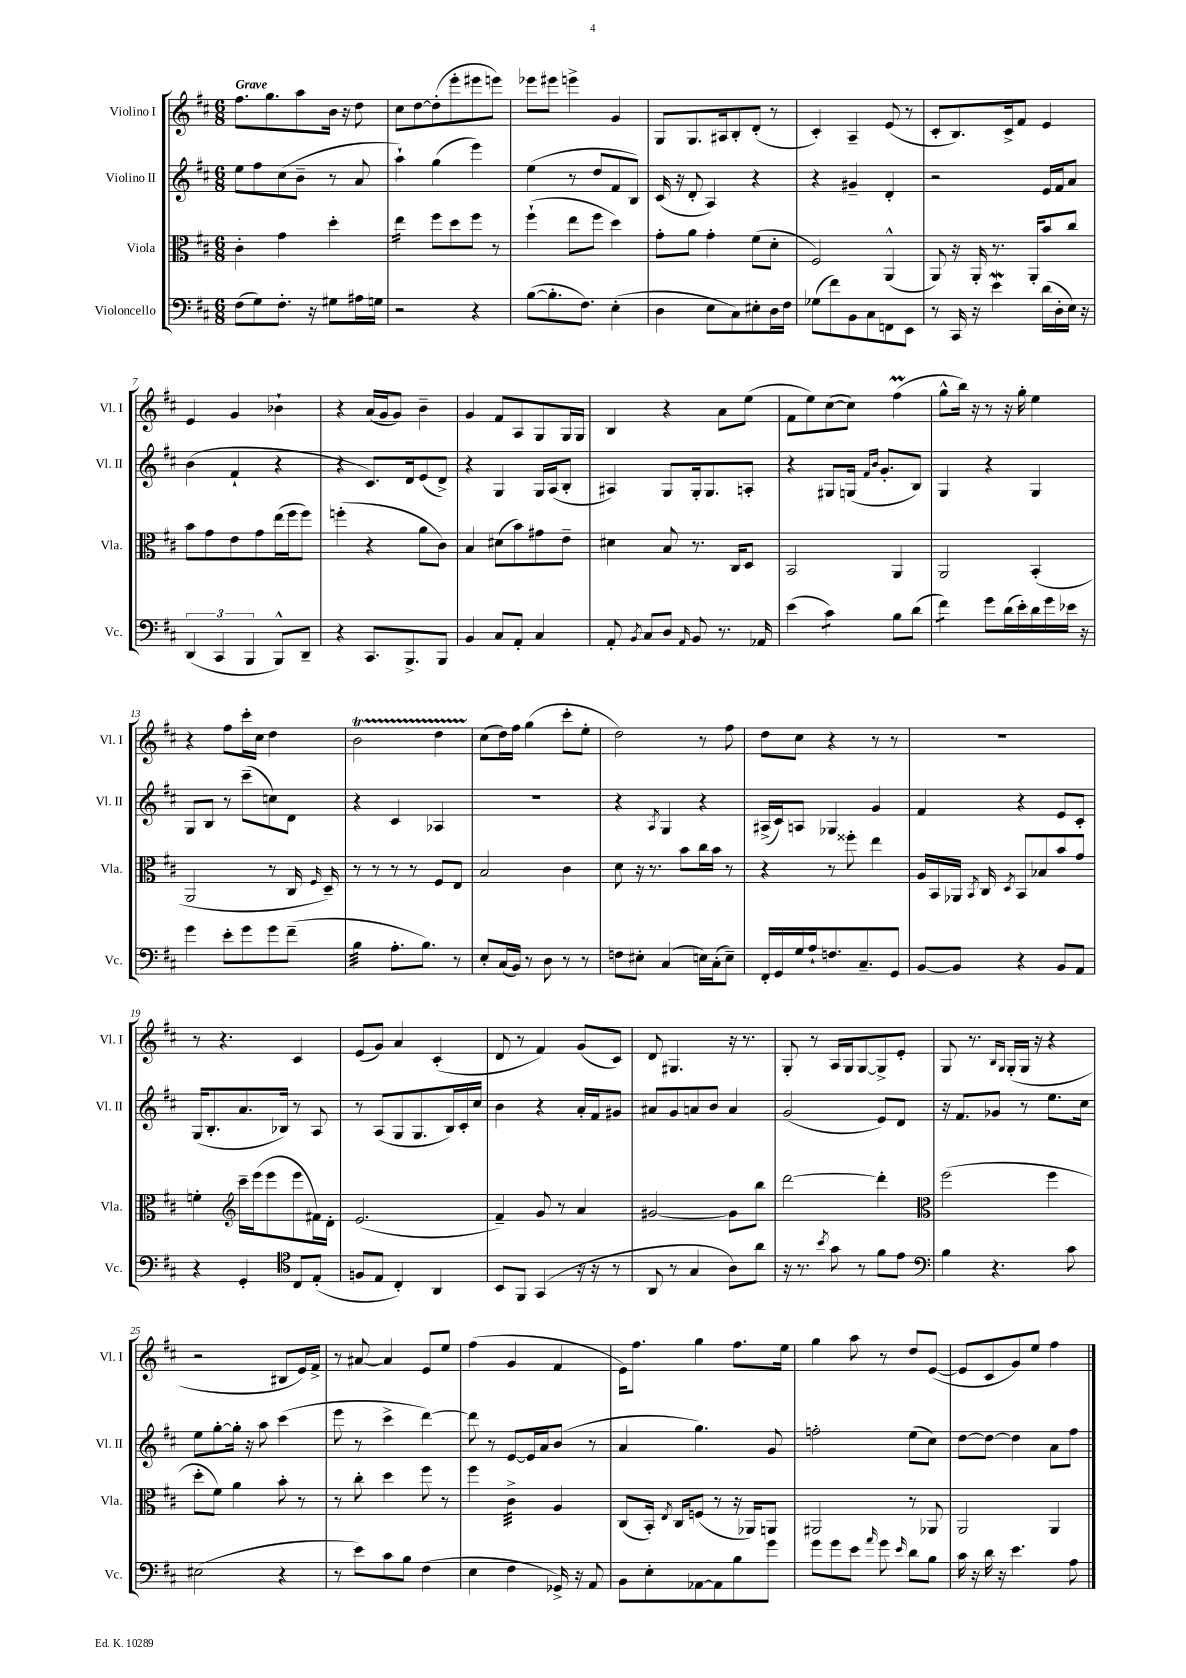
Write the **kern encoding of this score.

**kern	**kern	**kern	**kern
*staff4	*staff3	*staff2	*staff1
*clefF4	*clefC3	*clefG2	*clefG2
*k[f#c#]	*k[f#c#]	*k[f#c#]	*k[f#c#]
*M6/8	*M6/8	*M6/8	*M6/8
(8F#	4c#'	8ee	8.ff#
8G)	.	8ff#	.
.	.	.	8.gg
8.F#'	4g	(8cc#	.
.	.	8b~	8aa
16r	.	.	.
8G#	4dd'	8r	16b
.	.	.	16r
16A#	.	8a	8dd
16G	.	.	.
=	=	=	=
2r	4ee	4aa`)	8cc#
.	.	.	[8dd
.	8ff#	(4gg	(8dd']
.	8dd	.	8eee'
4r	8ff#	4eee)	8eee#
.	8r	.	8eee)
=	=	=	=
([8B	(4ff#`	(4ee	8eee-
8.B']	.	.	8eee#
.	8ee	8r	4eee^
8.F#)	.	.	.
.	8ff#	8dd	.
(4E'	4dd)	8f#	4g
.	.	8B)	.
=	=	=	=
4D	8g'	(16c#	8G
.	.	16r	.
.	8a	8d'	8.G
8E	4g'	4A)	.
.	.	.	16A#
8C#)	.	.	8B'
8E#'	(8f#	4r	(8d'
16D	8d'	.	8r
16F#	.	.	.
=	=	=	=
(8G-	2F#)	4r	4c#')
8f#)	.	.	.
8BB	.	4g#~	4A~
8C#	.	.	.
8FF	(4AA^^	4d'	(8e
8EE	.	.	8r
=	=	=	=
8r	8AA)	2r	8c#'
16CC#	16r	.	8.B)
16r	16AA'	.	.
4e	8.r	.	.
.	.	.	16c#^
.	.	.	8f#
.	16AA'	.	.
(16d	8b	16e	4e
16D'	.	16f#	.
16E)	8cc#	8a	.
16r	.	.	.
=	=	=	=
(6DD	8b	(4b	4e
.	8g	.	.
6CC#	.	.	.
.	8e	4f#`	4g
6BBB	.	.	.
.	8g	.	.
8BBB^^)	(16ee	4r	4b-`
.	16ff#	.	.
8DD~	8ff#)	.	.
=	=	=	=
4r	(4ff'	4r	4r
8.CC#	4r	8.c#)	(16a
.	.	.	16g
.	.	.	8g)
8.BBB^	.	16d	.
.	8a	(8e	4b~
8BBB	8c#)	8d^)	.
=	=	=	=
4BB	4B	4r	4g
8C#	(8d#	4G	8f#
8AA'	8b)	.	8A
4C#	8g#	16G	8G
.	.	(16A	.
.	8e~	8B'	16G
.	.	.	16G
=	=	=	=
8AA'	4d#	4A#)	4B
8qBB	.	.	.
8C#	.	.	.
8D	8B	8G	4r
16qqAA	.	.	.
8BB	8.r	16G'	.
.	.	8.G	.
8.r	.	.	8a
.	16C#	.	.
.	8D	8A'	(8ee
16AA-	.	.	.
=	=	=	=
(4e	2BB	4r	8f#
.	.	.	8ee)
4c#)	.	8G#	([8cc#
.	.	(16G	8cc#])
.	.	16qqf#	.
.	.	16qqb	.
.	.	8.g'	.
8B	4AA	.	(4ff#
(8d	.	8B)	.
=	=	=	=
4f#)	2AA	4G	8gg^^
.	.	.	16bb)
.	.	.	16r
8g	.	4r	8r
(16d	.	.	16r
16e')	.	.	16gg'
16d	(4BB'	4G	4ee
16g	.	.	.
16e-	.	.	.
16r	.	.	.
=	=	=	=
4g	2AA	8G	4r
.	.	8B	.
8e'	.	8r	8ff#
8g	.	(8ccc#~	16ccc#'
.	.	.	16cc#
8g	8r	8cc)	4dd
(8f#~	16C#	8d	.
.	16qqF#	.	.
.	16D~)	.	.
=	=	=	=
4B	8r	4r	2b
.	8r	.	.
8.A'	8r	4c#	.
.	8r	.	.
8.B)	.	.	.
.	8F#	4A-	4dd
8r	8E	.	.
=	=	=	=
8E'	2B	2.r	(8cc#
(16C#	.	.	16dd)
16BB)	.	.	16ff#
8r	.	.	(4gg
8D	.	.	.
8r	4c#	.	8ccc#'
8r	.	.	8ee'
=	=	=	=
8F	8d	4r	2dd)
8E#'	16r	.	.
.	8.r	.	.
.	.	8qA	.
(4C#	.	4G	.
.	8b	.	.
16E)	16cc#	4r	8r
(16C#'	16b	.	.
8E~)	8r	.	8ff#
=	=	=	=
16FF#'	4r	(16A#^	8dd
16GG	.	16c#)	.
16G	.	8A	8cc#
16A`	.	.	.
8.F	8r	4G-	4r
.	8ff##'	.	.
8.C#~	.	.	.
.	4ee	4g	8r
8GG	.	.	8r
=	=	=	=
[8BB	16A	4f#	2.r
.	16BB	.	.
8BB]	16AA-	.	.
.	8qBB	.	.
.	16C#	.	.
.	8qD	.	.
4r	8BB	4r	.
.	8B-	.	.
8BB	8b	8e	.
8AA	8g	8c#'	.
=	=	=	=
4r	4f'	(16G	8r
.	.	8.B'	.
.	.	.	4.r
*	*clefG2	*	*
4GG'	16ccc#~	8.a	.
.	(16eee	.	.
.	8eee	.	.
.	.	16B-)	.
*clefC4	*	*	*
8C#	8eee	8r	4c#
(8E'	16f#)	8A	.
.	16d'	.	.
=	=	=	=
8F	(2.e	8r	(8e
8E	.	(8A	8g)
4C#')	.	8G	4a
.	.	8.G	.
4AA	.	.	(4c#'
.	.	16B)	.
.	.	16c#'	.
.	.	16cc#	.
=	=	=	=
8BB	4f#~)	4b	8d
8FF#	.	.	8r
(4GG	8g	4r	4f#)
.	8r	.	.
16r	4a	16a'	(8g
16r	.	16f#	.
8r	.	8g#	8c#)
=	=	=	=
8AA	[2g#	8a#	8d
8r	.	8g	4.G#
4G	.	8a	.
.	.	8b	.
8A)	8g#]	4a	16r
.	.	.	8.r
8a	8bb	.	.
=	=	=	=
16r	[2ddd	(2g	8G'
8.r	.	.	.
.	.	.	8r
8qb	.	.	.
8g	.	.	16A
.	.	.	16G
8r	.	.	[8G
8f#	4ddd']	8e)	8G^]
8e	.	8d	8e'
=	=	=	=
*clefF4	*clefC3	*	*
4B	(2ff#	16r	8G
.	.	8.f#	.
.	.	.	8.r
4.r	.	8g-	.
.	.	.	16qqB
.	.	.	16qqG
.	.	.	(16G'
.	.	8r	16G
.	.	.	16r
.	4ff#	8.ee	4r
8c#	.	.	.
.	.	16cc#	.
=	=	=	=
(2E#	8dd'	8ee	2r
.	8f#)	[8gg'	.
.	4a	16gg']	.
.	.	16r	.
.	.	8aa	.
4r	8b'	(4ccc#	8B#
.	8r	.	16e)
.	.	.	16f#^
=	=	=	=
8r	8r	8eee	8r
8e)	8cc#'	8r	[8a#
8c#	4dd	4ccc#^	4a#]
8B	.	.	.
(4F#	8ff#	[4ddd)	8e
.	8r	.	8ee
=	=	=	=
4E	4ff#	8ddd]	(4ff#
.	.	8r	.
4F#	4c#^	[8e	4g
.	.	16e]	.
.	.	16a	.
16GG-^)	4A	(8b	4f#
16r	.	.	.
8AA	.	8r	.
=	=	=	=
8BB	(8C#	4a	16e)
.	.	.	8.ff#
8E'	16BB')	.	.
.	8qE	.	.
.	16C#	.	.
[8AA-	(8F	4.gg)	4gg
8AA-]	8r	.	.
8B	16r	.	8.ff#
.	16AA-)	.	.
8g	8AA	8g	.
.	.	.	16ee
=	=	=	=
8g	2AA#	2ff'	4gg
8g	.	.	.
8e	.	.	8aa
16qqa	.	.	.
8g	.	.	8r
16qqe	.	.	.
8d	8r	(8ee	8dd
8B	8AA-	8cc#)	([8e
=	=	=	=
16c#	2AA	[8dd	8e]
16r	.	.	.
16d	.	8dd_	8c#
16r	.	.	.
4.e	.	4dd]	8g)
.	.	.	8ee
.	4AA	8a	4ff#
8A	.	8ff#	.
==	==	==	==
*-	*-	*-	*-
